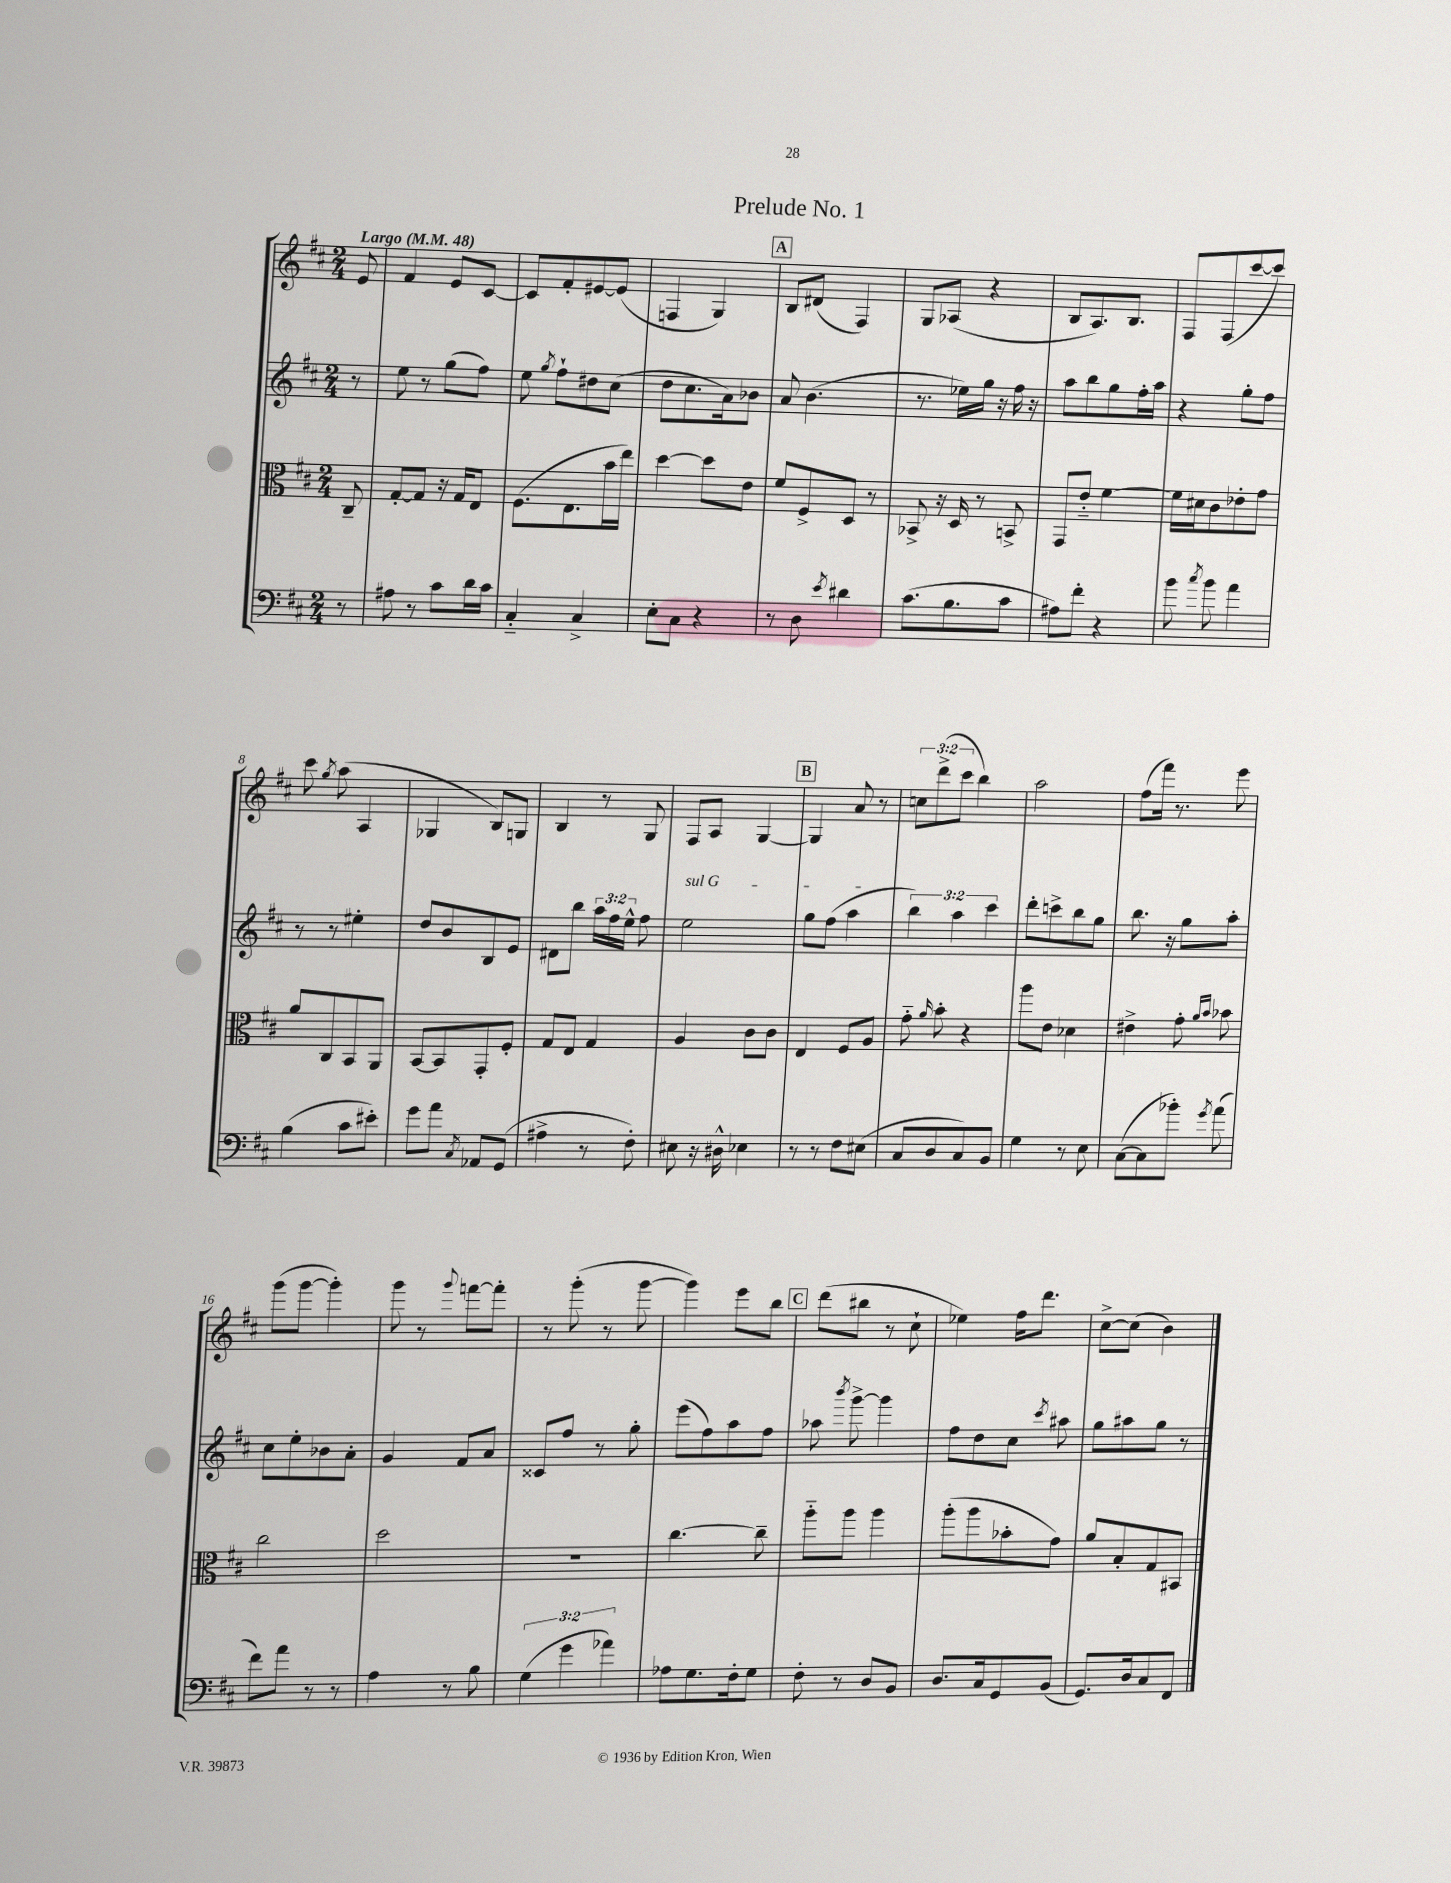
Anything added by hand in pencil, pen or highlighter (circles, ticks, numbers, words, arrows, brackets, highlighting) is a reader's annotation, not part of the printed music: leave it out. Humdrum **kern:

**kern	**kern	**kern	**kern
*part4	*part3	*part2	*part1
*staff4	*staff3	*staff2	*staff1
*clefF4	*clefC3	*clefG2	*clefG2
*k[f#c#]	*k[f#c#]	*k[f#c#]	*k[f#c#]
*M2/4	*M2/4	*M2/4	*M2/4
*MM48	*MM48	*MM48	*MM48
=	=	=	=
!	!	!	!LO:TX:a:B:t=Largo
8r	8C#~/	8r	8e/
=1	=1	=1	=1
8A#X\	[8G'/L	8ee\	4f#/
8r	8G/J]	8r	.
8c#\L	16r	(8gg\L	8e/L
.	16G/KL	.	.
16d\L	8E/J	8ff#\J)	[8c#/J
16c#\JJ	.	.	.
=2	=2	=2	=2
4C#/	(8.F#\L	8ee\	8c#/L]
.	.	8qgg/	.
.	.	8ff#`\L	8f#'/
.	8.E\	.	.
4C#^/	.	8dd#X\	[8e#X/
.	16b\L	(8cc#\J	(8e#/J]
.	16ee\JJ)	.	.
=3	=3	=3	=3
8E'\L	[4dd\	8dd\L	4Fn/
8C#\J	.	8.cc#\	.
4r	8dd\L]	.	4G/)
.	.	16a\k)	.
.	8e\J	8b-X\J	.
!!LO:REH:place=s1:t=A
=4	=4	=4	=4
8r	8f#/L	8a/	8B/L
8D\	8F#^/	(4.b\	(8d#X/J
8qe/	.	.	.
4d#X\	8D/J	.	4F#/)
.	8r	.	.
=5	=5	=5	=5
(8.c#\L	8BB-X^/	8.r	8G/L
.	16r	.	(8A-X/J
8.B\	16D/	16ee-X\LL)	.
.	8r	16gg\JJ	4r
.	.	16r	.
8c#\J	8BBn^/	16ff#\	.
.	.	16r	.
=6	=6	=6	=6
8A#X\L)	8GG/L	8aa\L	8B/L
8f#'\J	8e/J	8bb\	8.A/)
4r	[4f#\	8gg\	.
.	.	.	8.B/J
.	.	16ff#'\L	.
.	.	16aa\JJ	.
=7	=7	=7	=7
8b\	16f#\LL]	4r	8F#/L
.	16d#X\J	.	.
8qcc#/	.	.	.
8b\	8c#\	.	(8F#/
4a\	8e-X'\	8gg'\L	[8ccc#/
.	8g\J	8ff#\J	8ccc#/J])
!!LO:LB:g=z
=8	=8	=8	=8
(4B\	8a/L	8r	8ccc#\
.	.	.	8qgg/
.	8C#/	8r	(8aa\
8c#\L	8BB/	4ee#X'\	4A/
8e#X'\J)	8AA/J	.	.
=9	=9	=9	=9
8g\L	[8BB/L	8dd/L	4G-X/
8a\J	8BB/]	8b/	.
8qC#/	.	.	.
8AA-X/L	8GG'/	8B/	8B/L)
(8GG/J	8F#'/J	8e/J	8Gn/J
=10	=10	=10	=10
4A#X^\	8G/L	8d#X\L	4B/
.	8E/J	8bb\J	.
8r	4G/	24aa\LL	8r
.	.	24ff#\	.
.	.	24ee^^\JJ	.
8F#'\)	.	8ff#\	8G/
=11	=11	=11	=11
!	!	!LO:TX:a:i:t=sul G	!
8E#X\	4A/	2ee\	8F#/L
16r	.	.	8A/J
16D#X^^\	.	.	.
4E-X\	8c#\L	.	[4G/
.	8c#\J	.	.
!!LO:REH:place=s1:t=B
=12	=12	=12	=12
8r	4E/	8gg\L	4G/]
8r	.	(8ff#\J	.
8F#\L	8F#/L	4aa\	8a/
(8E#X\J	8A/J	.	8r
=13	=13	=13	=13
8C#/L	8g\	6bb\)	12ccn\L
.	.	.	(12ddd^\
.	16qqa/	.	.
8D/	8b'\	.	.
.	.	6aa\	12ccc#\J
8C#/)	4r	.	4bb\)
.	.	6ccc#\	.
8BB/J	.	.	.
=14	=14	=14	=14
4G\	8aa\L	8ddd'\L	2aa\
.	8e\J	8cccn^\	.
8r	4d-X\	8bb\	.
8E\	.	8gg\J	.
=15	=15	=15	=15
([8C#\L	4e#X^\	8.bb\	(8ff#\L
8C#\]	.	.	16fff#\Jk)
.	.	16r	8.r
8b-X'\J)	8g'\	8gg\L	.
.	16qqa/LL	.	.
8qg/	16qqb/JJ	.	.
(8a\	8b-X\	8aa'\J	8eee\
!!LO:LB:g=z
=16	=16	=16	=16
8f#\L)	2cc#\	8cc#\L	(8ggg\L
8a\J	.	8ee'\	[8ggg\J
8r	.	8b-X\	4ggg'\])
8r	.	8a'\J	.
=17	=17	=17	=17
4A\	2dd\	4g/	8ggg\
.	.	.	8r
.	.	.	8qqggg/
8r	.	8f#/L	[8fffn\L
8B\	.	8a/J	8fff'\J]
=18	=18	=18	=18
(6G\	2r	8c##X/L	8r
.	.	8ff#/J	(8ggg'\
6g\	.	.	.
.	.	8r	8r
6a-X\)	.	.	.
.	.	8gg'\	[8ggg\
=19	=19	=19	=19
8A-X\L	[4.cc#\	(8eee\L	4ggg\])
8.G\	.	8ff#\)	.
.	.	8aa\	8eee\L
16F#'\k	.	.	.
8G\J	8cc#~\]	8ff#\J	8bb\J
!!LO:REH:place=s1:t=C
=20	=20	=20	=20
8F#'\	8aa\L	8aa-X\	(8ddd\L
.	.	8qbbb/	.
8r	8aa\J	[8ggg^\	8bb#X\J
8D/L	4aa\	4ggg\]	8r
8BB/J	.	.	8cc#`\
=21	=21	=21	=21
8.D/L	(8aa'\L	8ff#\L	4ee-X\)
.	8aa\	8dd\	.
16C#/k	.	.	.
8GG/	8b-X'\	8cc#\J	16ff#\KL
.	.	.	8.ddd\J
.	.	8qccc#/	.
(8BB/J	8g\J)	8aa#X\	.
=22	=22	=22	=22
8.GG/L)	8a/L	8gg\L	[8cc#^\L
.	8B'/	8aa#X\	(8cc#\J]
16D/k	.	.	.
8C#/	8G/	8gg\J	4b\)
8FF#/J	8BB#X/J	8r	.
==	==	==	==
*-	*-	*-	*-
